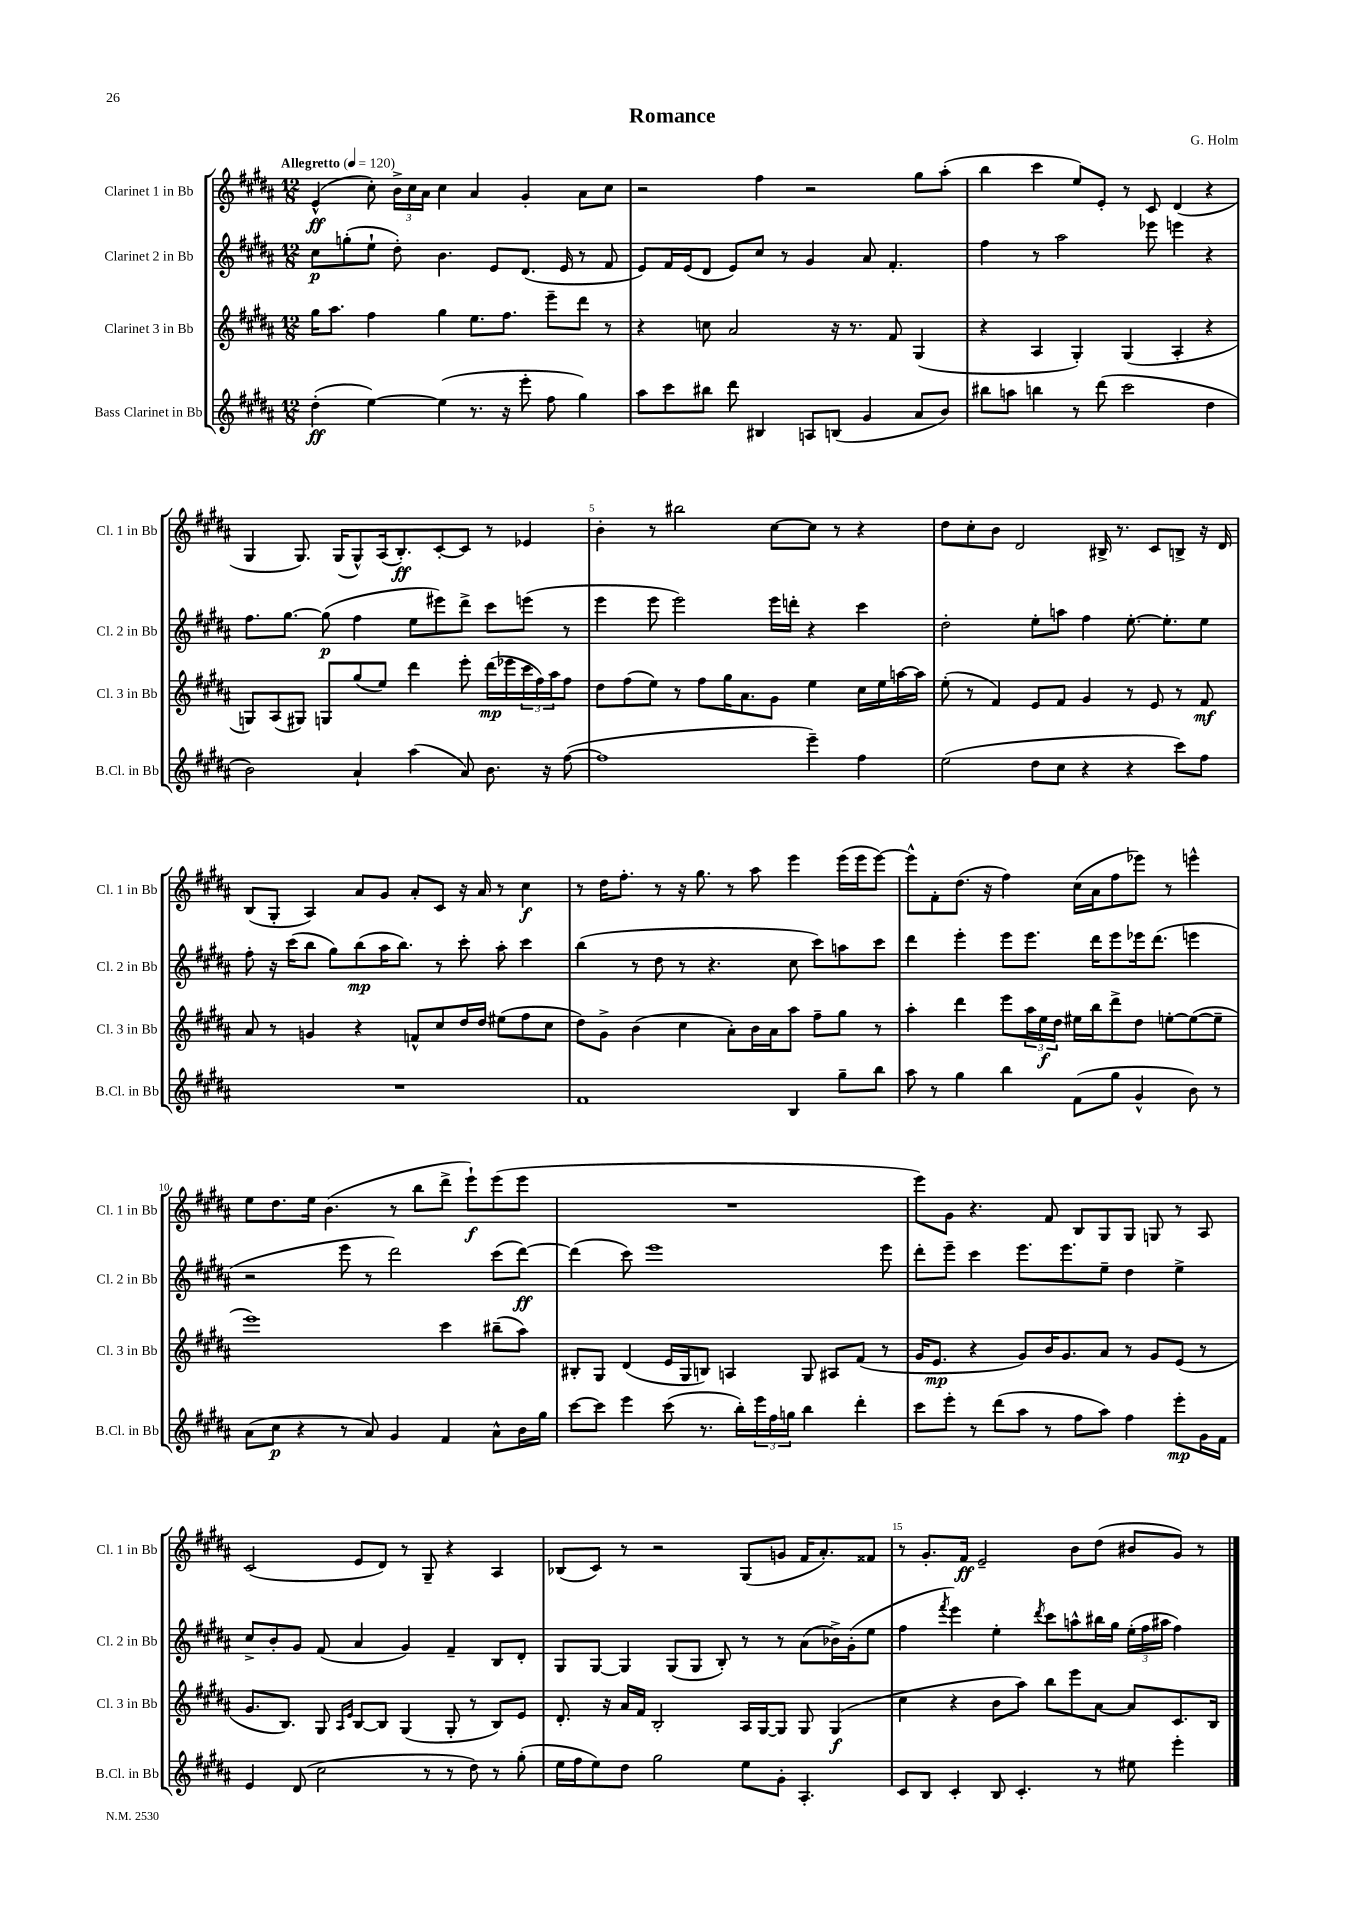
\header { title = "Romance" composer = "G. Holm" }
<<
\new StaffGroup <<
\new Staff = "s0" \with { instrumentName = "Clarinet 1 in Bb" shortInstrumentName = "Cl. 1 in Bb" } {
    \clef treble \key b \major \numericTimeSignature \time 12/8 \tempo "Allegretto" 4 = 120
    e'4-^\ff( cis''8-.) \tuplet 3/2 { b'16-> cis''16 ais'16 } cis''4 ais'4 gis'4-. ais'8 cis''8 |
    r2 fis''4 r2 gis''8 ais''8-.( |
    b''4 cis'''4 e''8) e'8-. r8 cis'8 dis'4( r4 |
    gis4 gis8.) gis16( gis8-^) ais16( b8.-.\ff) cis'8~-. cis'8 r8 ees'4 |
    b'4-. r8 bis''2 cis''8~ cis''8 r8 r4 |
    dis''8 cis''8-. b'8 dis'2 bis16-> r8. cis'8 b8-> r16 dis'16 |
    b8( gis8-. ais4) ais'8 gis'8 ais'8-. cis'8 r16 ais'16 r8 cis''4\f |
    r8 dis''16 fis''8.-. r8 r16 gis''8. r8 ais''8 e'''4 e'''16( e'''16 e'''8~) |
    e'''8-^ fis'8-. dis''8.( r16 fis''4) cis''16( ais'16 fis''8 ees'''8) r8 e'''4-^ |
    e''8 dis''8. e''16 b'4.( r8 b''8 dis'''8-> e'''8-!\f) e'''8( e'''8 |
    R1. |
    e'''8) gis'8 r4. fis'8 b8 gis8 gis8 g8 r8 ais8 |
    cis'2( e'8 dis'8) r8 gis8-- r4 ais4 |
    bes8( cis'8) r8 r2 gis8( g'8 fis'16 ais'8.-.) fisis'8 |
    r8 gis'8.-. fis'16\ff e'2-- b'8 dis''8( bis'8 gis'8) r8 \bar "|." |
}
\new Staff = "s1" \with { instrumentName = "Clarinet 2 in Bb" shortInstrumentName = "Cl. 2 in Bb" } {
    \clef treble \key b \major \numericTimeSignature \time 12/8
    cis''8\p g''8-.( e''8-! dis''8-.) b'4. e'8 dis'8.( e'16 r8 fis'8 |
    e'8) fis'16 e'16( dis'8 e'8) cis''8 r8 gis'4 ais'8 fis'4.-. |
    fis''4 r8 ais''2 ees'''8 e'''4 r4 |
    fis''8. gis''8.~ gis''8\p( fis''4 e''8 eis'''8) dis'''8-> cis'''8 e'''8( r8 |
    e'''4 e'''8 e'''2) e'''16 d'''16-. r4 cis'''4 |
    dis''2-. e''8-. a''8 fis''4 e''8.~-. e''8.-. e''8 |
    fis''8-. r16 cis'''16( b''8 gis''8) b''8\mp( ais''16 b''8.) r8 cis'''8-. ais''8-. cis'''4 |
    b''4( r8 dis''8 r8 r4. cis''8 cis'''8) a''8 cis'''8 |
    dis'''4 e'''4-. e'''8 e'''8. dis'''16 e'''8 ees'''16 dis'''8.( e'''4 |
    r2 e'''8 r8 dis'''2) cis'''8( dis'''8~\ff) |
    dis'''4( cis'''8) e'''1 e'''8 |
    dis'''8-. e'''8-- cis'''4 e'''8. e'''8. e''8-- dis''4 e''4-> |
    cis''8-> b'8-. gis'8 fis'8( ais'4 gis'4) fis'4-- b8 dis'8-. |
    gis8 gis8~ gis4 gis8( gis8 b8-.) r8 r8 ais'8( bes'16->) gis'16-.( e''8 |
    fis''4 \acciaccatura { fis'''8 } e'''4) e''4-. \acciaccatura { dis'''8 } cis'''8 a''8-^ bis''16 gis''16 \tuplet 3/2 { e''16-.( fis''16 ais''16 } fis''4) \bar "|." |
}
\new Staff = "s2" \with { instrumentName = "Clarinet 3 in Bb" shortInstrumentName = "Cl. 3 in Bb" } {
    \clef treble \key b \major \numericTimeSignature \time 12/8
    gis''16 ais''8. fis''4 gis''4 e''8. fis''8. e'''8-- dis'''8 r8 |
    r4 c''8 ais'2 r16 r8. fis'8 gis4( |
    r4 ais4 gis4-.) gis4( ais4-. r4 |
    g8) ais8( gis8) g8 gis''8( e''8) dis'''4 e'''8-. dis'''16\mp( ees'''16 \tuplet 3/2 { cis'''16 fis''16) ais''16 } fis''8 |
    dis''8 fis''8( e''8) r8 fis''8 gis''16 ais'8. gis'8 e''4 cis''16 e''16 a''16~ a''16 |
    e''8-.( r8 fis'4) e'8 fis'8 gis'4 r8 e'8 r8 fis'8\mf |
    ais'8 r8 g'4 r4 f'8-^ cis''8 dis''16 dis''16 eis''8( fis''8 cis''8 |
    dis''8) gis'8-> b'4( cis''4 ais'8-.) b'16 ais'16 ais''8 fis''8-- gis''8 r8 |
    ais''4-. dis'''4 e'''8 \tuplet 3/2 { ais''16 e''16\f dis''16 } eis''16 b''16 dis'''8-> dis''8 e''8~-. e''8~( e''8-- |
    e'''1) cis'''4 bis''8--( ais''8) |
    bis8-. gis8 dis'4( e'16 gis16 b8) a4 gis8 ais8 fis'8( r8 |
    gis'16 e'8.\mp r4 gis'8) b'16 gis'8. ais'8 r8 gis'8 e'8( r8 |
    gis'8. b8.) gis8 \grace { ais16 e'16 } b8~ b8 gis4( gis8-. r8 b8) e'8 |
    dis'8.-. r16 ais'16 fis'16 b2-. ais16 gis16~ gis8 gis8 gis4\f( |
    cis''4 r4 b'8 ais''8) b''8 e'''8 ais'8~ ais'8 cis'8. b16 \bar "|." |
}
\new Staff = "s3" \with { instrumentName = "Bass Clarinet in Bb" shortInstrumentName = "B.Cl. in Bb" } {
    \clef treble \key b \major \numericTimeSignature \time 12/8
    dis''4-.\ff( e''4~) e''4( r8. r16 e'''8-. fis''8 gis''4) |
    ais''8 cis'''8 bis''8 dis'''8 bis4 a8 b8( gis'4 ais'8 b'8) |
    bis''8 a''8 b''4 r8 dis'''8( cis'''2 dis''4 |
    b'2) ais'4-! ais''4( ais'8) b'8. r16 fis''8~( |
    fis''1 e'''4--) fis''4 |
    e''2( dis''8 cis''8 r4 r4 cis'''8) fis''8 |
    R1. |
    fis'1 b4 gis''8-- b''8 |
    ais''8 r8 gis''4 b''4 fis'8( gis''8 gis'4-^ b'8) r8 |
    ais'8( cis''8\p r4 r8 ais'8) gis'4 fis'4 ais'8-^ b'16 gis''16 |
    cis'''8~ cis'''8 e'''4 cis'''8( r8. b''16-.) \tuplet 3/2 { e'''16 fis''16 g''16 } b''4 dis'''4-. |
    cis'''8 e'''8-. r8 dis'''8( ais''8 r8 fis''8 ais''8) fis''4 e'''8-.\mp gis'16 fis'16 |
    e'4 dis'8( cis''2 r8 r8 dis''8) r8 gis''8-.( |
    e''16 fis''16 e''8) dis''8 gis''2 e''8 gis'8-. ais4.-. |
    cis'8 b8 cis'4-. b8 cis'4.-. r8 eis''8 e'''4-. \bar "|." |
}
>>
>>
\layout { \context { \Score \override BarNumber.break-visibility = ##(#f #t #t) barNumberVisibility = #(every-nth-bar-number-visible 5) } }
